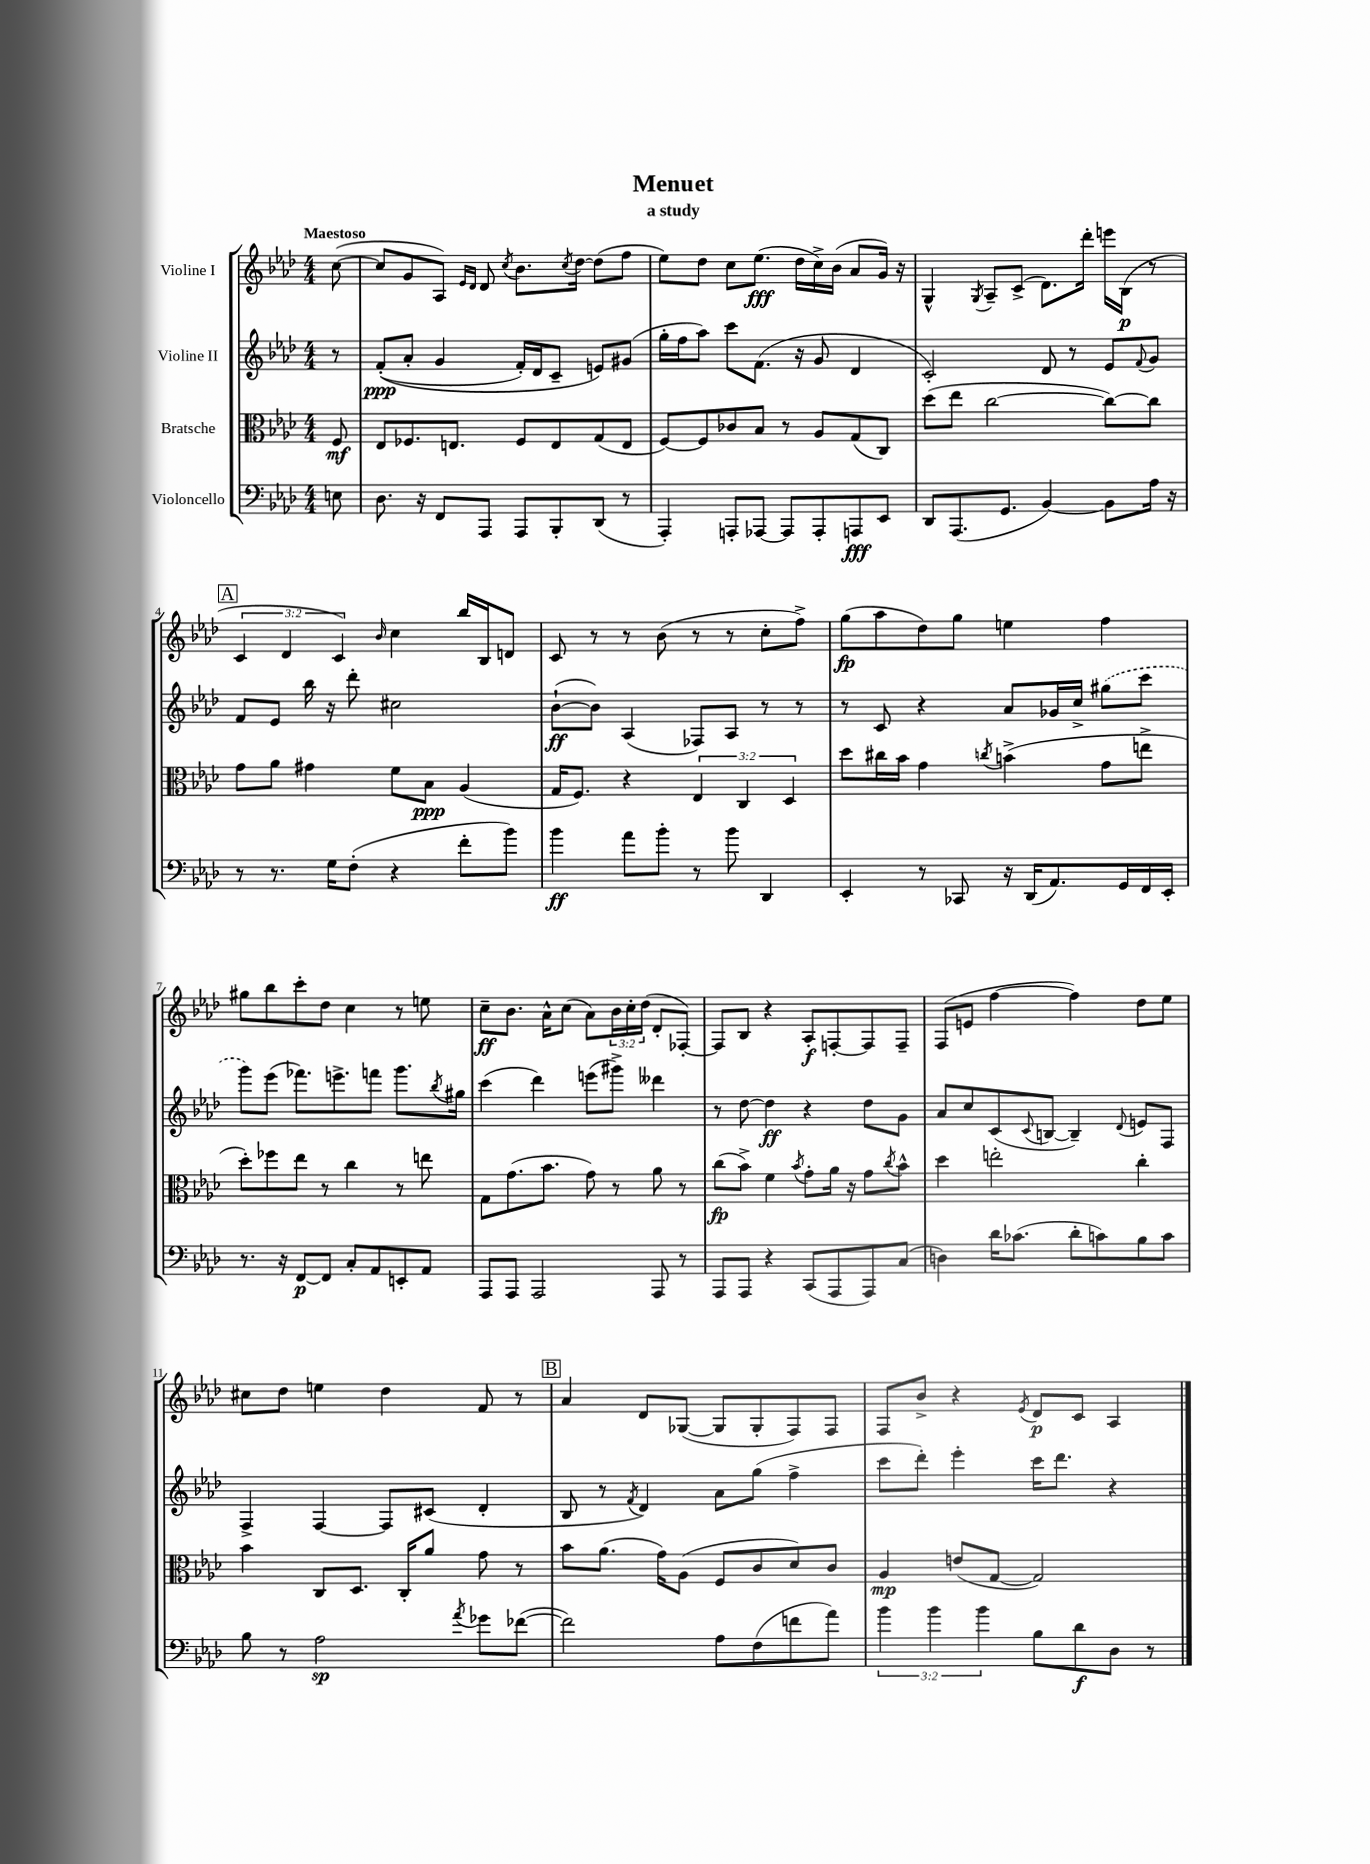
\header { title = "Menuet" subtitle = "a study" }
<<
\new StaffGroup <<
\new Staff = "s0" \with { instrumentName = "Violine I" } {
    \clef treble \key aes \major \numericTimeSignature \time 4/4 \override Staff.TupletNumber.text = #tuplet-number::calc-fraction-text \partial 8 \tempo "Maestoso"
    c''8~( |
    c''8 g'8 aes8) \grace { ees'16 des'16 } des'8 \acciaccatura { c''8 } bes'8. \acciaccatura { c''8 } des''16~ des''8( f''8 |
    ees''8) des''8 c''8 ees''8.\fff( des''16 c''16->) bes'16( aes'8 g'16) r16 |
    g4-^ \acciaccatura { g8 } aes8-- c'8->( des'8.) des'''16-. e'''16 bes16\p( r8 |
    \mark \markup { \box "A" } \tuplet 3/2 { c'4 des'4 c'4) } \grace { bes'16 } c''4 bes''16 bes16 d'8 |
    c'8 r8 r8 bes'8( r8 r8 c''8-. f''8->) |
    g''8\fp( aes''8 des''8) g''8 e''4 f''4 |
    gis''8 bes''8 c'''8-. des''8 c''4 r8 e''8 |
    c''8--\ff bes'8. aes'16-^ c''8( aes'8) \tuplet 3/2 { bes'16 c''16-. des''16( } des'8-. fes8~-.) |
    fes8 bes8 r4 aes8-.\f f8~-. f8 f8-- |
    f8( e'8 f''4~ f''4) des''8 ees''8 |
    cis''8 des''8 e''4 des''4 f'8 r8 |
    \mark \markup { \box "B" } aes'4 des'8 ges8~( ges8 ges8-. f8) f8 |
    f8 bes'8-> r4 \acciaccatura { ees'8 } des'8\p c'8 aes4 \bar "|." |
}
\new Staff = "s1" \with { instrumentName = "Violine II" } {
    \clef treble \key aes \major \numericTimeSignature \time 4/4 \partial 8
    r8 |
    f'8-.\ppp(\( aes'8-. g'4 f'16-.) des'16 c'8-- e'8\) gis'8( |
    g''16-. f''16 aes''8) c'''8 f'8.( r16 g'8 des'4 |
    c'2-.) des'8 r8 ees'8 \appoggiatura { f'8 } g'8 |
    \mark \markup { \box "A" } f'8 ees'8 bes''16 r16 des'''8-. cis''2 |
    bes'8~-!\ff( bes'8) aes4( fes8) aes8 r8 r8 |
    r8 c'8 r4 aes'8 ges'16 c''16-> \once \slurDashed gis''8( c'''8 |
    g'''8) ees'''8( fes'''8.) e'''8.-> f'''8 g'''8. \acciaccatura { bes''8 } gis''16 |
    c'''4( des'''4) e'''8( gis'''8->) deses'''4 |
    r8 des''8~ des''4\ff r4 des''8 g'8 |
    aes'8 c''8 c'8( \appoggiatura { c'8 } b8~ b4--) \appoggiatura { des'8 } e'8 f8 |
    f4-> f4~ f8 cis'8( des'4-. |
    \mark \markup { \box "B" } bes8 r8 \acciaccatura { f'8 } des'4) aes'8 g''8( f''4-> |
    c'''8 des'''8-.) ees'''4-. c'''16 des'''8. r4 \bar "|." |
}
\new Staff = "s2" \with { instrumentName = "Bratsche" } {
    \clef alto \key aes \major \numericTimeSignature \time 4/4 \override Staff.TupletNumber.text = #tuplet-number::calc-fraction-text \partial 8
    f8\mf |
    ees8 fes8. e8. fes8 e8 g8( e8 |
    f8~) f8 ces'8 bes8 r8 aes8 g8( c8) |
    des''8( ees''8 c''2~ c''8~) c''8 |
    \mark \markup { \box "A" } g'8 aes'8 gis'4 f'8 bes8\ppp aes4( |
    g16 f8.) r4 \tuplet 3/2 { ees4 c4 des4 } |
    des''8 cis''16 bes'16 g'4 \acciaccatura { c''8 } b'4->( g'8 e''8-> |
    des''8-.) fes''8 ees''8 r8 c''4 r8 e''8 |
    g8 g'8.( bes'8. g'8) r8 aes'8 r8 |
    c''8\fp( bes'8->) f'4 \acciaccatura { bes'8 } g'8-. aes'16 r16 g'8 \acciaccatura { c''8 } bes'8-^ |
    des''4 e''2-. c''4-. |
    bes'4 c8 des8. c16-. aes'8 g'8 r8 |
    \mark \markup { \box "B" } bes'8 aes'8.( g'16) aes8( f8 c'8 des'8) c'8 |
    aes4\mp e'8( g8~ g2) \bar "|." |
}
\new Staff = "s3" \with { instrumentName = "Violoncello" } {
    \clef bass \key aes \major \numericTimeSignature \time 4/4 \override Staff.TupletNumber.text = #tuplet-number::calc-fraction-text \partial 8
    e8 |
    des8. r16 f,8 aes,,8 aes,,8 bes,,8-. des,8( r8 |
    aes,,4-.) a,,8-. aes,,8~ aes,,8 aes,,8-. a,,8\fff ees,8 |
    des,8 aes,,8.( g,8. bes,4~) bes,8 aes16 r16 |
    \mark \markup { \box "A" } r8 r8. g16 f8-.( r4 f'8-. bes'8) |
    bes'4\ff aes'8 bes'8-. r8 bes'8 des,4 |
    ees,4-. r8 ces,8 r16 des,16( aes,8.) g,16 f,16 ees,16-. |
    r8. r16 f,8~\p f,8 c8-. aes,8 e,8-. aes,8 |
    aes,,8 aes,,8 aes,,2 aes,,8 r8 |
    aes,,8 aes,,8 r4 c,8( aes,,8 aes,,8) c8( |
    d4) des'16 ces'8.( des'8-. c'8) bes8 c'8 |
    bes8 r8 aes2\sp \acciaccatura { aes'8 } ges'8 fes'8~( |
    \mark \markup { \box "B" } fes'2) aes8 f8( f'8 aes'8) |
    \tuplet 3/2 { bes'4 bes'4 bes'4 } bes8 des'8\f des8 r8 \bar "|." |
}
>>
>>
